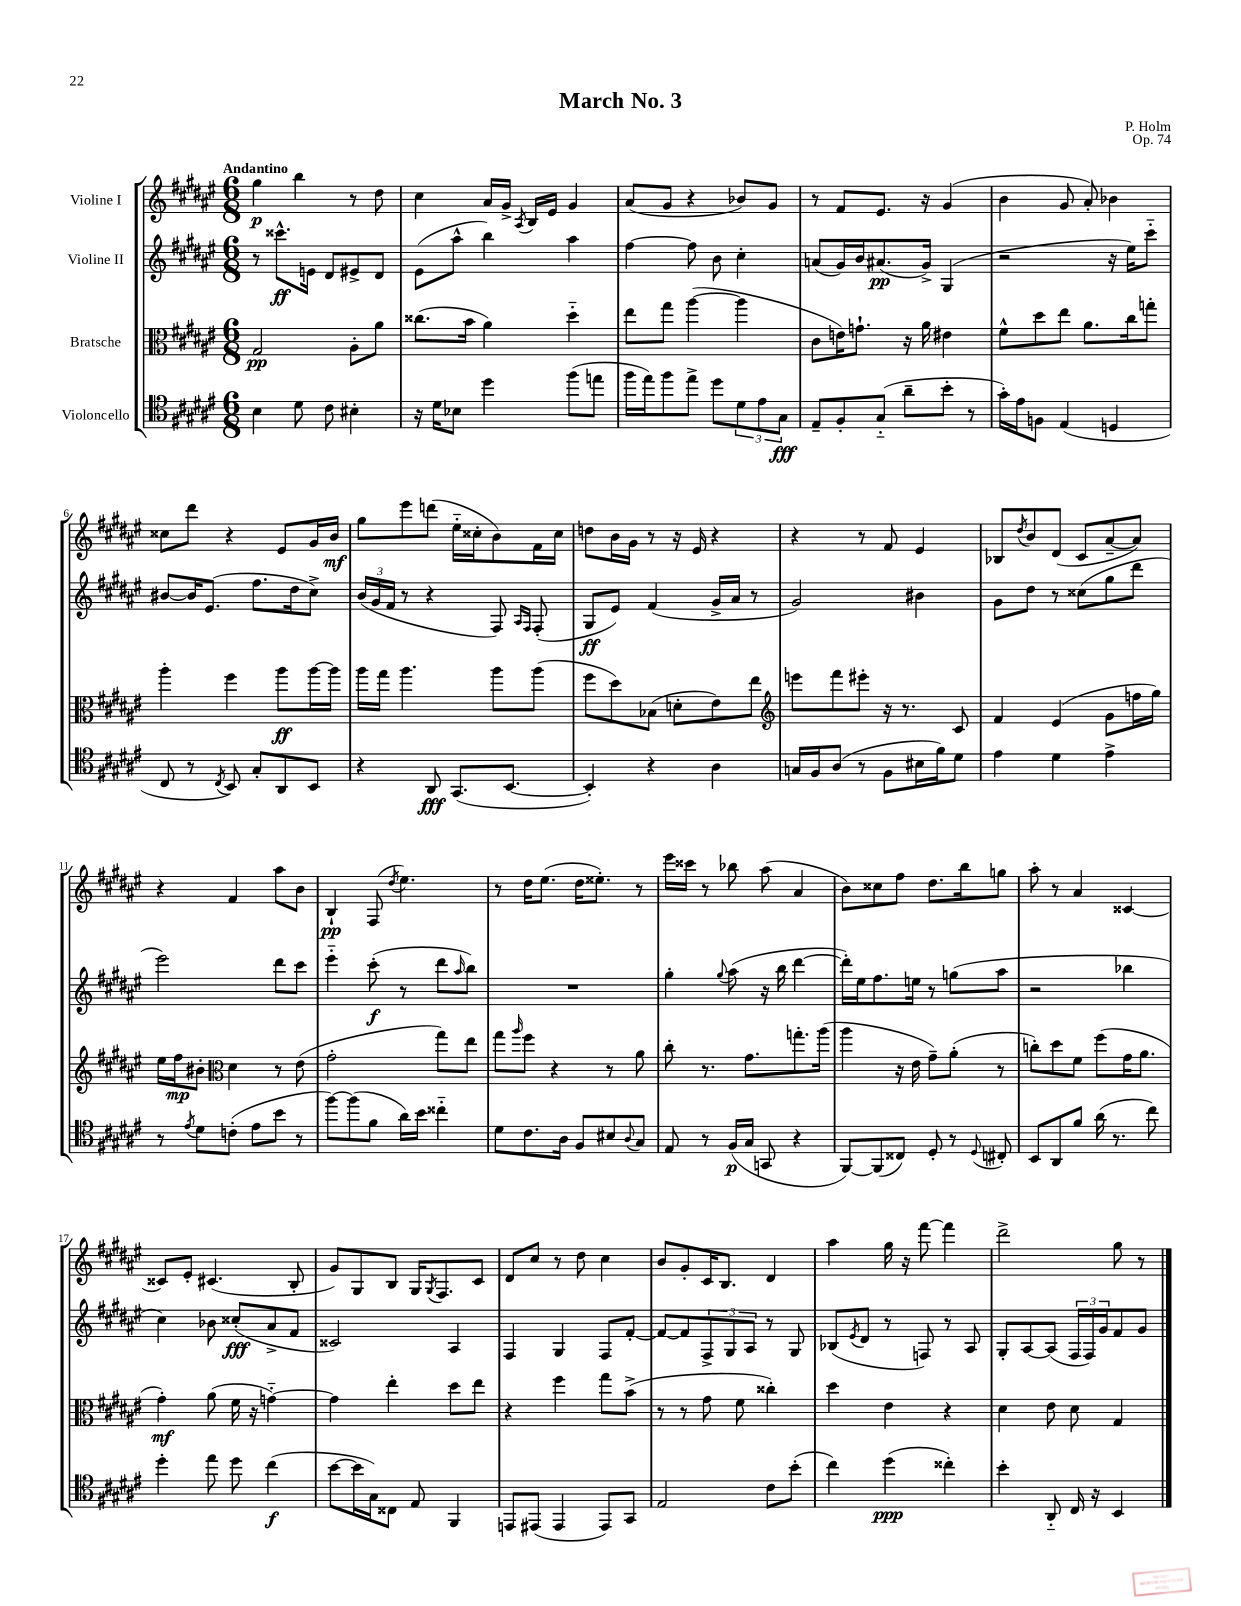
\header { title = "March No. 3" composer = "P. Holm" opus = "Op. 74" }
<<
\new StaffGroup <<
\new Staff = "s0" \with { instrumentName = "Violine I" } {
    \clef treble \key fis \major \numericTimeSignature \time 6/8 \tempo "Andantino"
    gis''4\p b''4 r8 dis''8 |
    cis''4 ais'16 gis'16-> \acciaccatura { ais8 } b16 eis'16 gis'4 |
    ais'8( gis'8 r4 bes'8) gis'8 |
    r8 fis'8 eis'8. r16 gis'4( |
    b'4 gis'8 ais'8-.) bes'4 |
    cisis''8 dis'''8 r4 eis'8 gis'16 b'16\mf |
    gis''8 eis'''8 d'''8( eis''16-_ cisis''16-. b'8) fis'16 cisis''16 |
    d''8 b'16 gis'16 r8 r16 eis'16 r4 |
    r4 r8 fis'8 eis'4 |
    bes8 \acciaccatura { dis''8 } b'8 dis'8( cis'8 ais'8~-- ais'8) |
    r4 fis'4 ais''8 b'8 |
    b4-!\pp fis8( \acciaccatura { dis''8 } eis''4.) |
    r8 dis''16 eis''8.( dis''16 eisis''8.-.) r8 |
    eis'''16 cisis'''16 r8 bes''8 ais''8( ais'4 |
    b'8) cisis''8 fis''8 dis''8. b''16 g''8 |
    ais''8-. r8 ais'4 cisis'4~ |
    cisis'8 eis'8-. cis'4.( b8-. |
    gis'8) gis8 b8 gis16 \acciaccatura { gis8 } fis8. cis'8 |
    dis'8 cis''8 r8 dis''8 cis''4 |
    b'8 gis'8-. cis'16 b8. dis'4 |
    ais''4 gis''16 r16 fis'''8~ fis'''4 |
    dis'''2-> gis''8 r8 \bar "|." |
}
\new Staff = "s1" \with { instrumentName = "Violine II" } {
    \clef treble \key fis \major \numericTimeSignature \time 6/8
    r8 cisis'''8.-^\ff e'16 dis'8 eis'8-> dis'8 |
    eis'8( ais''8-^ b''4) ais''4 |
    fis''4~ fis''8 b'8 cis''4-. |
    a'8( gis'16) b'16 ais'8.\pp( gis'16->) gis4( |
    r2 r16 eis''16) cis'''8-_ |
    bis'8~ bis'16 eis'8.( fis''8. dis''16 cis''8->) |
    \tuplet 3/2 { b'16( gis'16 fis'16 } r8 r4 fis8) \grace { ais16 fis16 } fis8-.( |
    gis8\ff eis'8) fis'4( gis'16-> ais'16 r8 |
    gis'2) bis'4 |
    gis'8 dis''8 r8 cisis''8( gis''8 dis'''8 |
    eis'''2) dis'''8 cis'''8 |
    eis'''4-_ cis'''8-.\f( r8 dis'''8 \grace { ais''16 } b''8) |
    R2. |
    gis''4-. \appoggiatura { gis''8 } ais''8( r16 b''16 dis'''4~ |
    dis'''16-.) eis''16 fis''8. e''16 r8 g''8( ais''8 |
    r2 bes''4 |
    cis''4) bes'8 cisis''8-.\fff( ais'8-> fis'8 |
    cisis'2) ais4 |
    fis4 gis4 fis8 fis'8~-. |
    fis'8~ fis'8 \tuplet 3/2 { fis8-> gis8 ais8 } r8 gis8 |
    bes8( \acciaccatura { eis'8 } dis'8 r8 f8) r8 ais8 |
    gis8-. ais8~ ais8( \tuplet 3/2 { fis16 fis16) gis'16 } fis'8 gis'8 \bar "|." |
}
\new Staff = "s2" \with { instrumentName = "Bratsche" } {
    \clef alto \key fis \major \numericTimeSignature \time 6/8
    gis2\pp ais8-. ais'8 |
    cisis''8.( b'16 ais'4) dis''4-_ |
    eis''8 gis''8 ais''4~( ais''4 |
    cis'8 e'16) g'8.-! r16 ais'16 eis'4 |
    fis'8-^ dis''8 eis''8 ais'8. cis''16 g''8-. |
    ais''4-. fis''4 ais''8\ff ais''16~ ais''16 |
    ais''16 gis''16 ais''4. ais''8 ais''8( |
    fis''8 dis''8) bes8( d'8-. eis'8) eis''8 |
    \clef treble e'''8 fis'''8 eis'''8-. r16 r8. cis'8 |
    fis'4 eis'4( gis'8 f''16 gis''16) |
    eis''16 fis''16\mp bis'8-. \clef alto dis'4 r8 eis'8( |
    gis'2-. gis''8) eis''8 |
    gis''8 \grace { ais''16 } fis''8 r4 r8 ais'8 |
    cis''8-. r8. gis'8. g''8.-. ais''16( |
    ais''4 r16 eis'16 gis'8--) ais'8-.( r8 |
    c''8-.) dis''8 fis'8 fis''8( gis'16 ais'8. |
    gis'4-.\mf) ais'8( fis'16 r16 g'4~-_) |
    g'4 eis''4-. dis''8 eis''8 |
    r4 fis''4 gis''8 b'8->( |
    r8 r8 gis'8 fis'8 cisis''4-.) |
    dis''4 eis'4 r4 |
    dis'4 eis'8 dis'8 gis4 \bar "|." |
}
\new Staff = "s3" \with { instrumentName = "Violoncello" } {
    \clef tenor \key fis \major \numericTimeSignature \time 6/8
    b4 dis'8 cis'8 bis4-. |
    r16 dis'16 bes8 dis''4 fis''8( e''8 |
    fis''16 eis''16) fis''8 eis''8-> dis''8 \tuplet 3/2 { dis'8 eis'8 gis8\fff } |
    eis8-- fis8-. gis8-_( ais'8-- b'8-. r8 |
    gis'16-.) eis'16 f8 eis4( d4 |
    cis8 r8 \acciaccatura { cis8 } b,8) gis8-. ais,8 b,8 |
    r4 ais,8\fff gis,8.( b,8.~ |
    b,4-.) r4 ais4 |
    g16 fis16 ais8( r8 fis8 bis16 fis'16) dis'8 |
    eis'4 dis'4 eis'4-> |
    r8 \acciaccatura { eis'8 } dis'8 c'8-.( eis'8 b'8 r8 |
    fis''8~) fis''8( fis'8 ais'16) b'16 cisis''4-_ |
    dis'8 cis'8. ais16 fis8 bis8 \appoggiatura { ais8 } gis8 |
    eis8 r8 fis16\p( gis16 g,8 r4 |
    fis,8~) fis,8( cisis8) dis8-. r8 \appoggiatura { dis8 } cis8-. |
    b,8 ais,8 fis'8 ais'16( r8. cis''8) |
    dis''4-. eis''8 dis''8 cis''4\f( |
    b'8~ b'16 gis16) cisis8 eis8 fis,4 |
    e,8 eis,8( eis,4 eis,8) gis,8 |
    eis2 cis'8 b'8-.( |
    cis''4) dis''4\ppp( cisis''4-.) |
    b'4-. ais,8-_ cis16 r16 b,4 \bar "|." |
}
>>
>>
